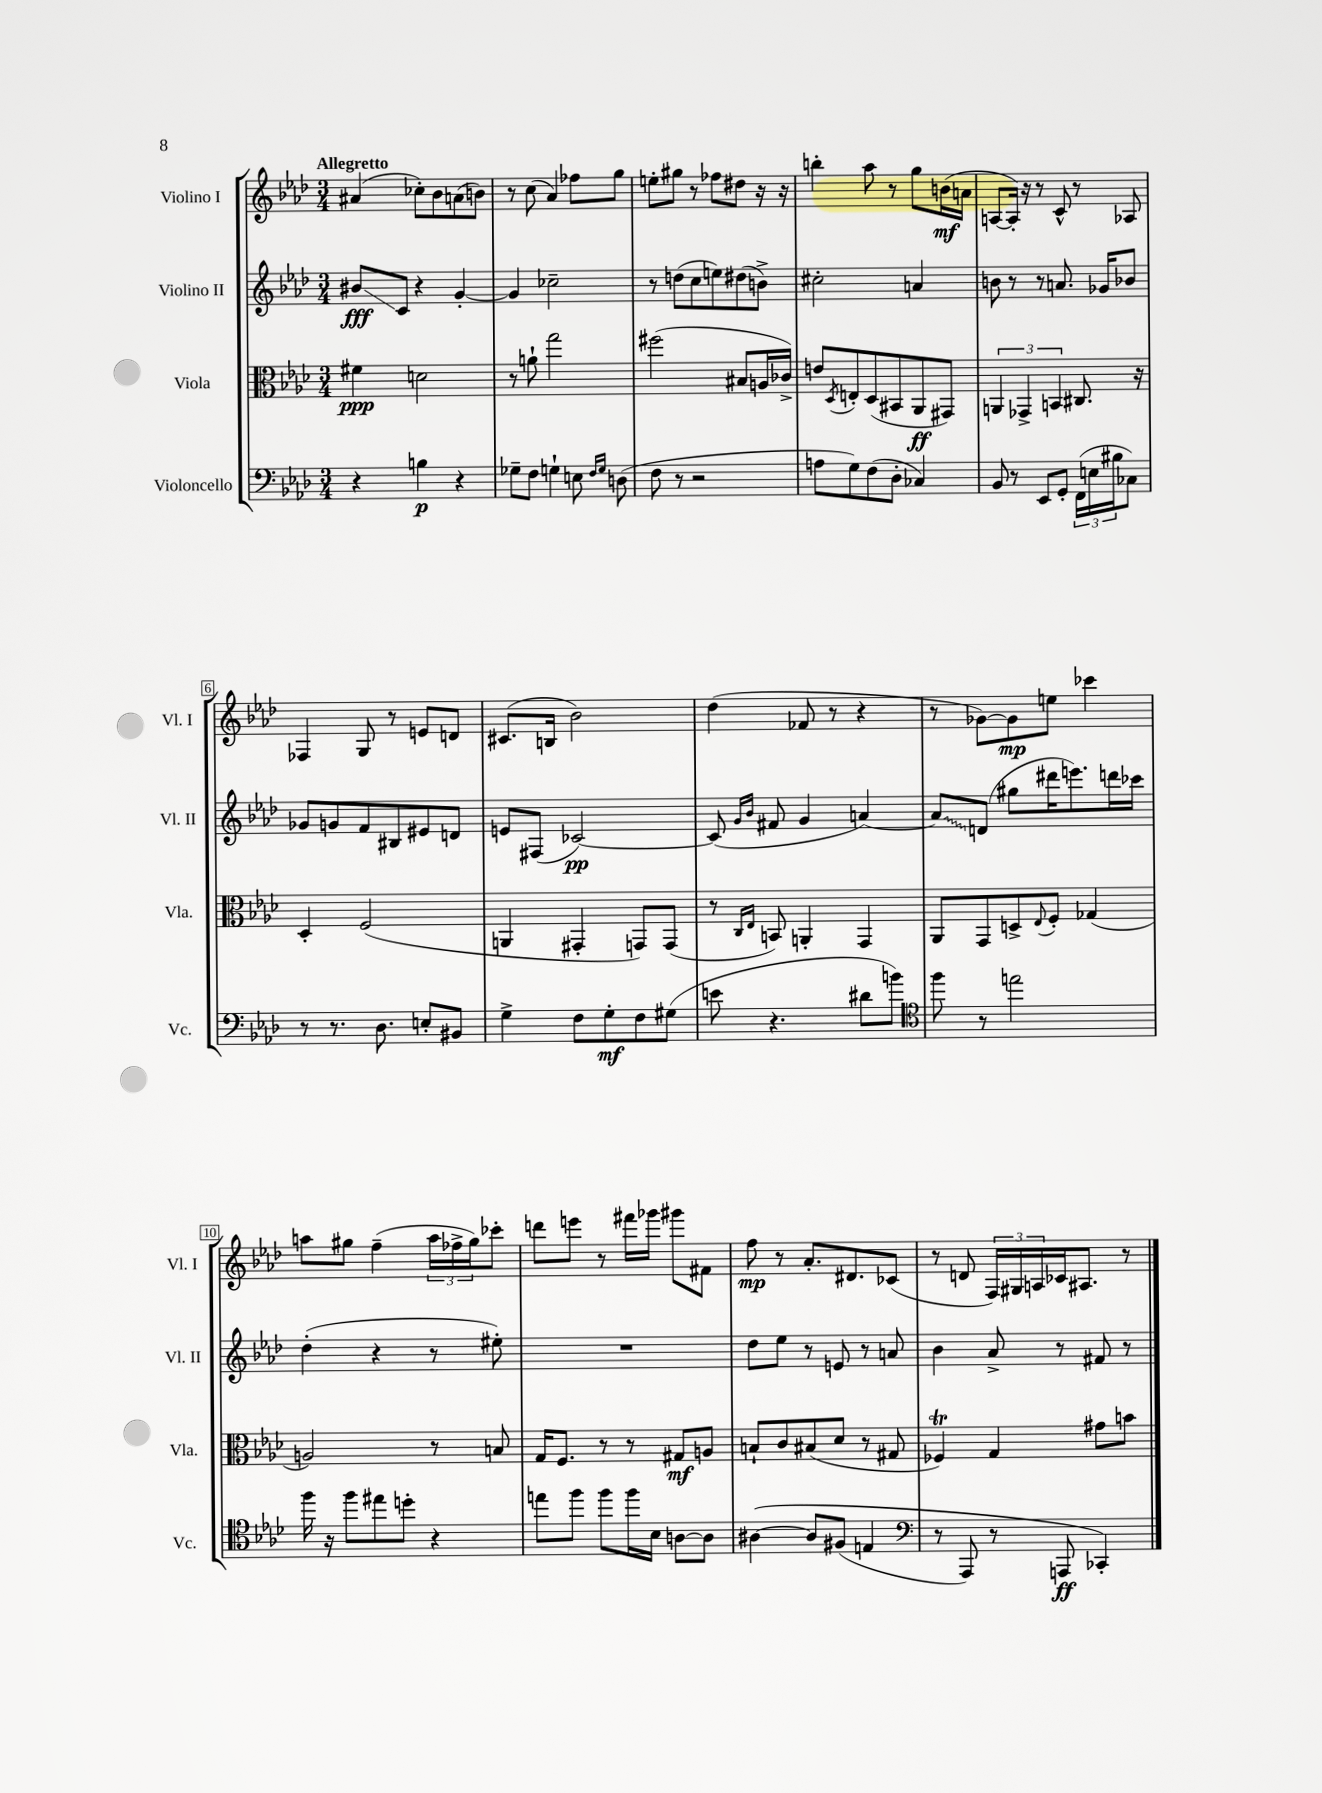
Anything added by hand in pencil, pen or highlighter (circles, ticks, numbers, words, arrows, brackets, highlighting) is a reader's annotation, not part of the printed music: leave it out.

**kern	**kern	**kern	**kern
*staff4	*staff3	*staff2	*staff1
*clefF4	*clefC3	*clefG2	*clefG2
*k[b-e-a-d-]	*k[b-e-a-d-]	*k[b-e-a-d-]	*k[b-e-a-d-]
*M3/4	*M3/4	*M3/4	*M3/4
4r	4f#\	8b#/L	(4a#/
.	.	8c/J	.
4B\	2d\	4r	8cc-'\L)
.	.	.	8b-\
4r	.	[4g'/	(8a\
.	.	.	8b\J)
=	=	=	=
8G-~\L	8r	4g/]	8r
8F\J	8a`\	.	(8cc\
4G`\	2gg\	2cc-~\	4a-/)
8E\	.	.	8ff-\L
16qqF/LL	.	.	.
16qqG/JJ	.	.	.
(8D\	.	.	8gg\J
=	=	=	=
8F\	(2ff#\	8r	8ee'\L
8r	.	(8dd\L	8gg#\J
2r	.	8cc\	8r
.	.	8ee\)	8ff-\L
.	8B#/L	(8dd#\	8dd#\J
.	16A/L	8b^\J)	16r
.	16c-^/JJ)	.	16r
=	=	=	=
8A\L	8e/L	2cc#'\	4bb'\
.	8qD-/	.	.
8G\)	8E'/	.	.
(8F\	(8D-/	.	8aa-\
8D-'\J	8BB#/	.	8r
4C-/)	8AA-/	4a/	8gg\L
.	8GG#/J)	.	(16b\L
.	.	.	16a\JJ
=	=	=	=
8BB-/	6AA/	8b\	[8A/L
8r	.	8r	16A'/]Jk)
.	6GG-^/	.	.
.	.	.	16r
8EE-/L	.	8r	8r
.	6BB/	.	.
8GG'/J	.	8.a/	8c^^/
(24FF\LL	8.C#/	.	8r
24E\	.	.	.
.	.	16g-/LK	.
24B#\J	.	.	.
8C-\J)	.	8b-/J	8A-/
.	16r	.	.
=	=	=	=
8r	4D-'/	8g-/L	4F-/
8.r	.	8g/	.
.	(2F/	8f/	8G/
8.D-\	.	.	.
.	.	8B#/	8r
8E'/L	.	8e#/	8e/L
8BB#/J	.	8d/J	8d/J
=	=	=	=
4G^\	4AA/	8e/L	(8.c#/L
.	.	(8F#/J	.
.	.	.	16B/Jk
8F\L	4GG#'/	[2c-/)	2b-\)
8G'\	.	.	.
8F\	8GG/L)	.	.
(8G#\J	(8GG/J	.	.
=	=	=	=
8e\	8r	(8c-/]	(4dd-\
.	16qqC/LL	16qqg/LL	.
.	16qqE-/JJ	16qqb-/JJ	.
4.r	8BB/)	8f#/	.
.	4AA'/	4g/	8f-/
.	.	.	8r
8d#\L	4GG/	[4a/)	4r
8b\J)	.	.	.
=	=	=	=
*clefC4	*	*	*
8ff\	8AA-/L	8a/]L	8r
8r	8GG/	(8d/J	[8g-\L)
2ee\	8D^/	8gg#\L	8g-\]
.	8qqE-/	.	.
.	8F'/J	16ddd#\K	8ee\J
.	.	8.eee\)	.
.	(4G-/	.	4ccc-\
.	.	16ddd\L	.
.	.	16ccc-\JJ	.
=	=	=	=
16ff\	2A/)	(4dd-'\	8aa\L
16r	.	.	.
8ff\L	.	.	8gg#\J
8ee#\	.	4r	(4ff~\
8dd'\J	.	.	.
4r	8r	8r	24aa\LL
.	.	.	24ff-^\
.	.	.	24gg#\J)
.	8B/	8ee#'\)	8ccc-'\J
=	=	=	=
8ee\L	16G/LK	2.r	8ddd\L
.	8.F/J	.	.
8ff\J	.	.	8eee\J
8ff\L	8r	.	8r
16ff\L	8r	.	16fff#\LL
16B-\JJ	.	.	16ggg-\JJ
[8A\L	8G#/L	.	8ggg#\L
8A\]J	8A/J	.	8f#\J
=	=	=	=
&([4A#\	8B`/L	8dd-\L	8ff\
.	8c/	8ee-\J	8r
8A#/]L	(8B#/	8r	8.a-'/L
(8F#/J	8d-/J	8e/	.
.	.	.	8.d#/
4E/	8r	8r	.
.	8G#/	8a/	(8c-/J
=	=	=	=
*clefF4	*	*	*
8r	4F-/)	4b-\	8r
8AAA-/)	.	.	8d/
8r	4G/	8a-^/	24F/LL)
.	.	.	24G#/
.	.	.	24A/
8AAA/	.	8r	16c-/J
.	.	.	8.A#/J
4CC-'/&)	8g#\L	8f#/	.
.	8b\J	8r	8r
==	==	==	==
*-	*-	*-	*-
